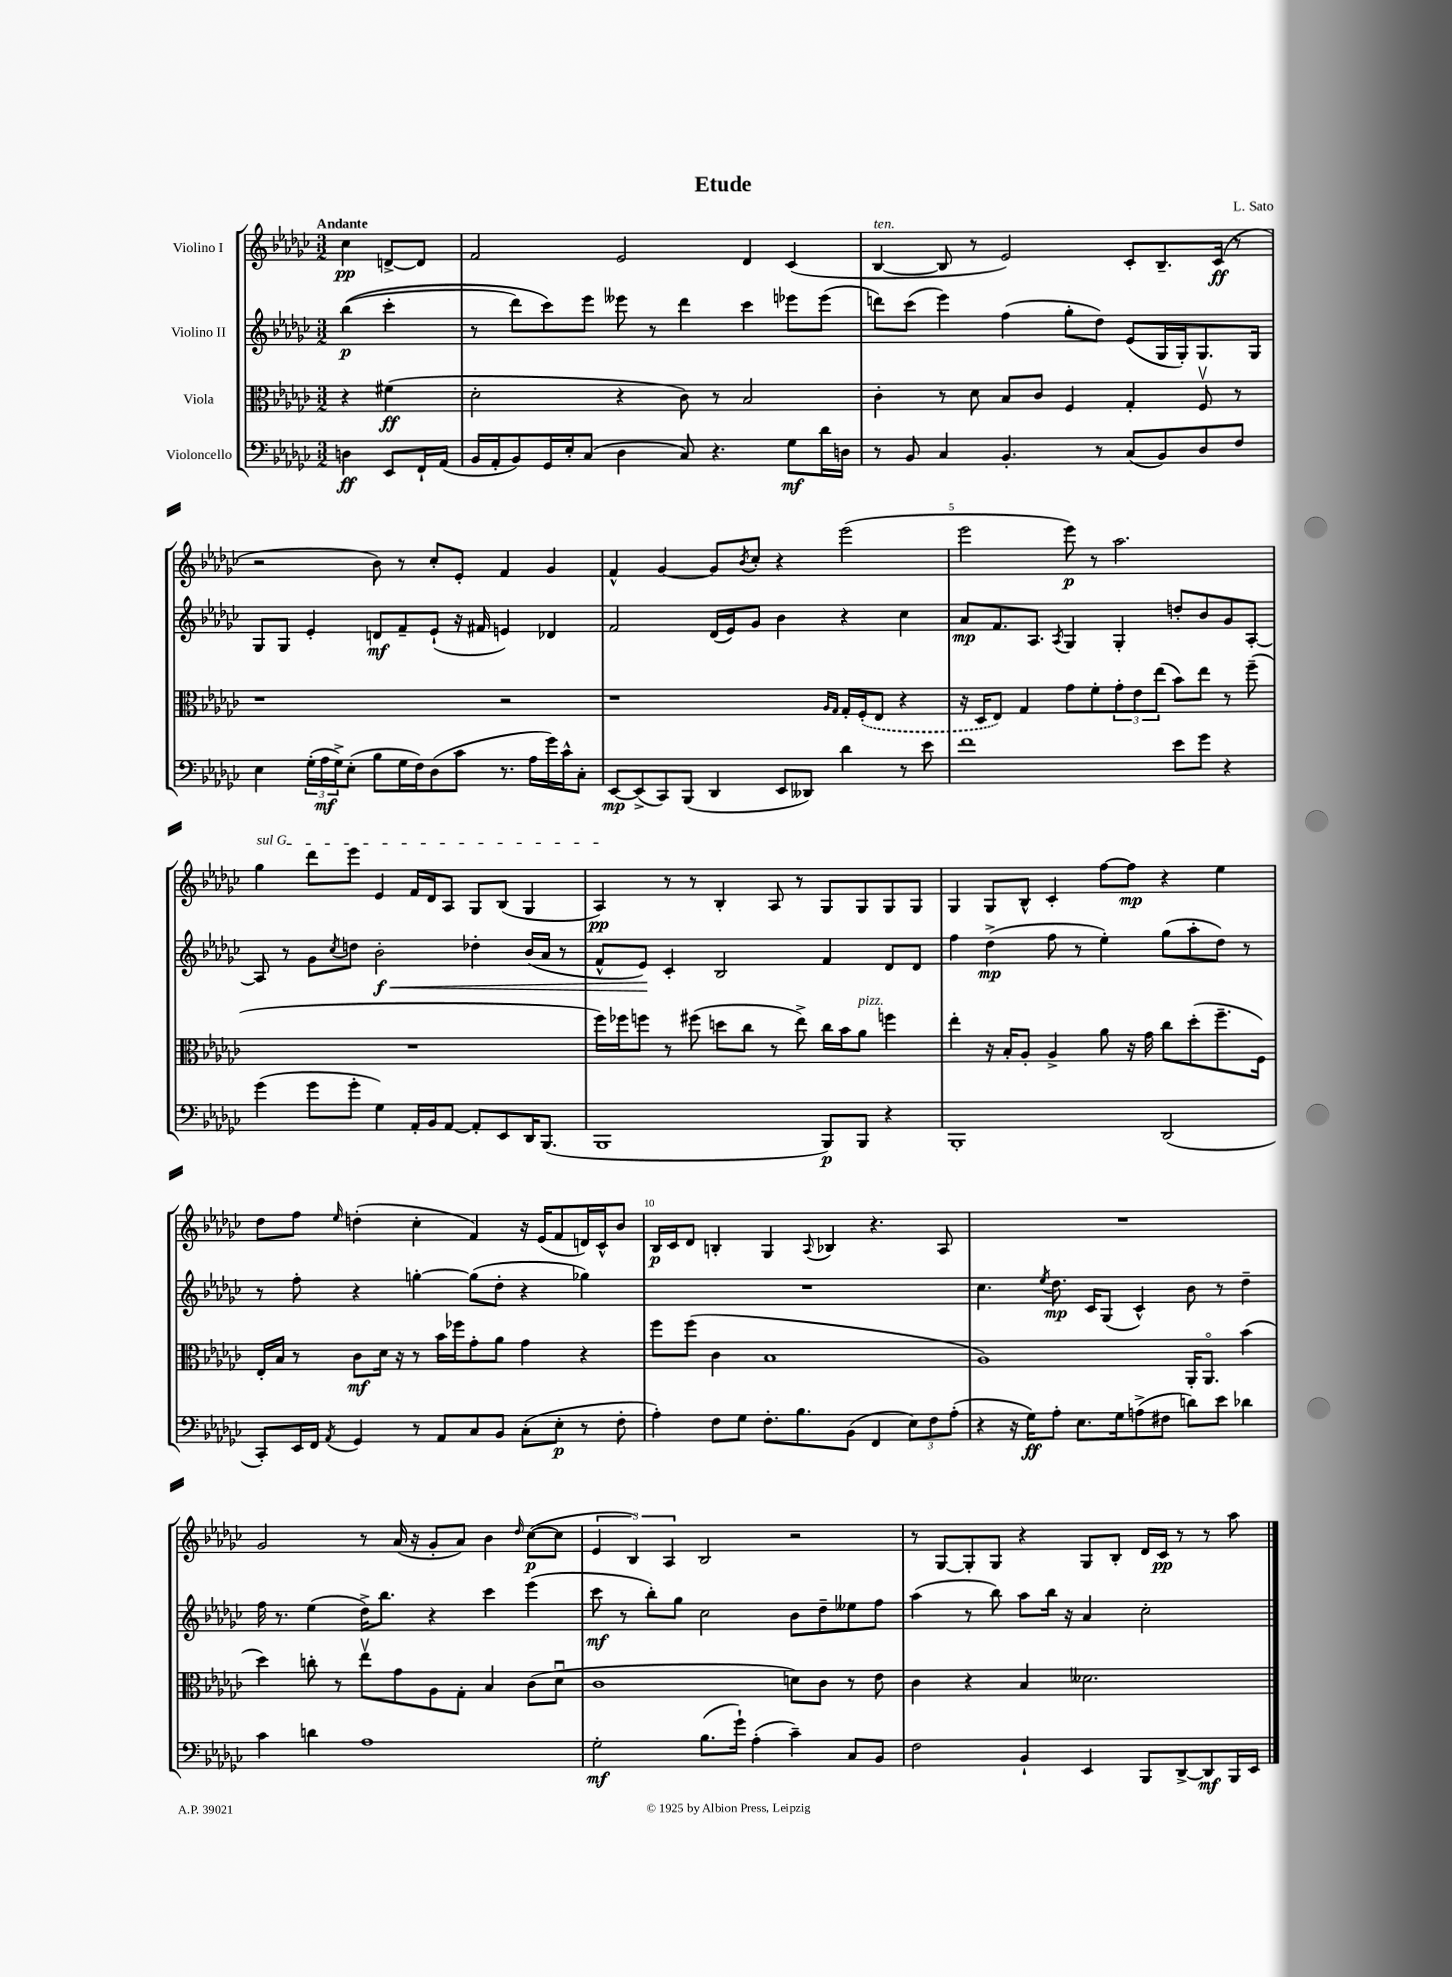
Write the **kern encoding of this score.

**kern	**kern	**kern	**kern
*staff4	*staff3	*staff2	*staff1
*clefF4	*clefC3	*clefG2	*clefG2
*k[b-e-a-d-g-c-]	*k[b-e-a-d-g-c-]	*k[b-e-a-d-g-c-]	*k[b-e-a-d-g-c-]
*M3/2	*M3/2	*M3/2	*M3/2
4D\	4r	&((4bb-\	4cc-\
8EE-/L	(4f#\	4ccc-'\	[8d^/L
16FF`/L	.	.	8d/]J
(16AA-/JJ	.	.	.
=	=	=	=
16BB-/LL	2d-'\	8r	2f/
16AA-'/J	.	.	.
8BB-/)	.	8ddd-\L)	.
16GG-/L	.	8ccc-\&)	.
16E-'/J	.	.	.
(8C-/J	.	8eee-\J	.
4D-\	4r	8eee--\	2e-/
.	.	8r	.
8C-/)	8c-\)	4ddd-\	.
4.r	8r	.	.
.	2B-/	4ccc-\	4d-/
8G-\L	.	8eee-\L	(4c-/
16d-\L	.	(8eee-\J	.
16D\JJ	.	.	.
=	=	=	=
8r	4c-'\	8ddd\L)	[4B-/
8BB-/	.	(8ccc-\J	.
4C-/	8r	4eee-\)	8B-/]
.	8d-\	.	8r
4.BB-'/	8B-/L	(4ff\	2e-/)
.	8c-/J	.	.
.	4F/	8gg-'\L	.
8r	.	8dd-\J)	.
(8C-/L	4G-'/	(8e-/L	8c-'/L
8BB-/)	.	16G-/L	8.B-~/
.	.	16G-'/J)	.
8D-/	8Fv/	8.G-/	.
.	.	.	(16c-/Jk
8F/J	8r	.	8r
.	.	16G-/Jk	.
=	=	=	=
4E-\	1r	8G-/L	2r
.	.	8G-/J	.
(24G-'\LL	.	4e-'/	.
24A-\	.	.	.
24G-^\J)	.	.	.
(8E-'\J	.	.	.
8B-\L	.	8d/L	8b-\)
16G-\L	.	8f~/	8r
16F\J)	.	.	.
(8D-\	.	(8e-`/J	8cc-'/L
8c-\J	.	16r	8e-'/J
.	.	16f#/	.
8.r	2r	4e/)	4f/
16A-\LL	.	.	.
16g-\)	.	4d-/	4g-/
16c-^^\J	.	.	.
8C-'\J	.	.	.
=	=	=	=
[8EE-/L	1r	2f/	4f^^/
(8EE-^/]	.	.	.
8CC-/)	.	.	[4g-/
(8BBB-/J	.	.	.
4DD-/	.	(16d-/LL	8g-/]L
.	.	16e-/J)	.
.	.	.	8qb-/
.	.	8g-/J	8cc-'/J
8EE-/L	.	4b-\	4r
8DD--/J)	.	.	.
.	16qqA-/LL	.	.
.	16qqG-/JJ	.	.
4d-\	16G-'/LL	4r	(2eee-\
.	(16F'/J	.	.
.	8E-/J	.	.
8r	4r	4cc-\	.
8e-\	.	.	.
=	=	=	=
1f	16r	8a-/L	2eee-\
.	16D-/LK	.	.
.	8E-/J)	8.f/	.
.	4G-/	.	.
.	.	8.A-/J	.
.	.	8qA-/	.
.	8g-\L	4G-/	8eee-\)
.	8f'\	.	8r
.	12g-'\	4G-'/	2.aa-\
.	12e-\	.	.
.	(12ee-\J	.	.
8e-\L	8b-\L)	8dd'/L	.
8g-\J	8ee-\J	8b-/	.
4r	8r	8g-/	.
.	(8ff~\	[8A-'/J	.
=	=	=	=
(4g-\	1.r	8A-/]	4gg-\
.	.	8r	.
8g-\L	.	8g-\L	8ddd-\L
.	.	8qcc-/	.
8g-'\J	.	8dd\J	8eee-\J
4G-\)	.	2b-'\	4e-/
16AA-'/LL	.	.	16f/LL
16BB-/J	.	.	16d-/J
[8AA-/J	.	.	8A-/J
8AA-'/]L	.	4dd-'\	8G-/L
8EE-/	.	.	(8B-/J
16DD-/K	.	(16b-/LL	4G-/
(8.BBB-/J	.	16a-/JJ	.
.	.	8r	.
=	=	=	=
1BBB-	16ff\LL)	8f^^/L	4A-/)
.	16ff-\J	.	.
.	8ff\J	8e-/J)	.
.	8r	4c-'/	8r
.	(8ff#\	.	8r
.	8dd\L	2B-/	4B-'/
.	8cc-\J	.	.
.	8r	.	8A-/
.	8ee-^\)	.	8r
8BBB-/L)	16cc-\LL	4f/	8G-/L
.	16b-\J	.	.
8BBB-/J	8a-\J	.	8G-/
4r	4ff\	8d-/L	8G-/
.	.	8d-/J	8G-/J
=	=	=	=
1BBB-'	4ee-'\	4ff\	4G-/
.	16r	(4dd-^\	8G-/L
.	16B-'/LK	.	.
.	8A-'/J	.	8B-^^/J
.	4A-^/	8ff\	4c-'/
.	.	8r	.
.	8a-\	4ee-'\)	[8ff\L
.	16r	.	8ff\]J
.	16g-\	.	.
(2DD-/	8cc-\L	(8gg-\L	4r
.	(8dd-'\	8aa-'\	.
.	8.ff~\	8dd-\J)	4ee-\
.	.	8r	.
.	16F\Jk)	.	.
=	=	=	=
8CC-'/L)	16E-'/LL	8r	8dd-\L
.	16B-/JJ	.	.
16EE-/L	8r	8ff'\	8ff\J
16FF/JJ	.	.	.
8qAA-/	.	.	16qqee-/
4GG-/	8c-\L	4r	(4dd'\
.	16d-\Jk	.	.
.	16r	.	.
8r	8r	[4gg'\	4cc-'\
8AA-/L	16b-\LL	.	.
.	16ff-\J	.	.
8C-/	8g-'\	(8gg\]L	4f/)
8BB-/J	8a-\J	8dd-'\J	.
(8C-'\L	4g-\	4r	16r
.	.	.	(16e-/LK
8E-'\J	.	.	8f/
8r	4r	4gg-\)	16d/L)
.	.	.	16c-^^/J
8F'\	.	.	8b-/J
=	=	=	=
4A-'\)	8ff\L	1.r	16B-/LL
.	.	.	16c-/J
.	(8ff\J	.	8d-/J
8F\L	4c-\	.	4B'/
8G-\J	.	.	.
8.F'\L	1B-	.	4G-/
8.B-\	.	.	.
.	.	.	8qqA-/
.	.	.	4B-/
(8BB-\J	.	.	.
4FF/	.	.	4.r
12E-\L)	.	.	.
12F\	.	.	.
.	.	.	8A-/
(12A-'\J	.	.	.
=	=	=	=
4r	1A-)	4.cc-\	1.r
16r	.	.	.
16G-\LK)	.	.	.
.	.	8qee-/	.
8A-'\J	.	8.dd-\	.
8.E-\L	.	.	.
.	.	16c-/LK	.
.	.	(8G-/J	.
16G-\k	.	.	.
(8A^\	.	4c-^^/)	.
8F#\J	.	.	.
8d\L)	16AA-'/LK	8b-\	.
.	8.AA-o/J	.	.
8e-\J	.	8r	.
4d-\	(4b-\	4dd-~\	.
=	=	=	=
4c-\	4dd-\)	16ff\	2g-/
.	.	8.r	.
4d\	8cc'\	(4ee-\	.
.	8r	.	.
1A-	8ee-v\L	16dd-^\LK)	8r
.	.	8.bb-\J	.
.	8g-\	.	(16a-/
.	.	.	16r
.	8A-\	4r	8g-'/L
.	8G-'\J	.	8a-/J)
.	4B-/	4ccc-\	4b-\
.	.	.	16qqdd-/
.	(8c-\L	(4eee-\	([8cc-\L
.	8d-u\J	.	8cc-\]J
=	=	=	=
2G-'\	1c-	8ccc-\	6e-/
.	.	8r	.
.	.	.	6B-/)
.	.	8bb-'\L)	.
.	.	.	6A-/
.	.	8gg-\J	.
(8.B-\L	.	2cc-\	2B-/
16g-`\Jk)	.	.	.
(4A-'\	.	.	.
4c-~\)	8d\L)	8b-\L	2r
.	8c-\J	8dd-~\	.
8C-/L	8r	8ee--\	.
8BB-/J	8e-\	8ff\J	.
=	=	=	=
2F\	4c-\	(4aa-\	8r
.	.	.	[8G-/L
.	4r	8r	8G-'/]
.	.	8bb-\)	8G-/J
4BB-`/	4B-/	8aa-\L	4r
.	.	16bb-\Jk	.
.	.	16r	.
4EE-/	2.d--\	4a-/	8G-/L
.	.	.	8B-'/J
8BBB-/L	.	2cc-'\	16d-/LL
.	.	.	16c-/JJ
[8DD-^/	.	.	8r
8DD-/]	.	.	8r
16BBB-/L	.	.	8aa-\
16EE-/JJ	.	.	.
==	==	==	==
*-	*-	*-	*-
